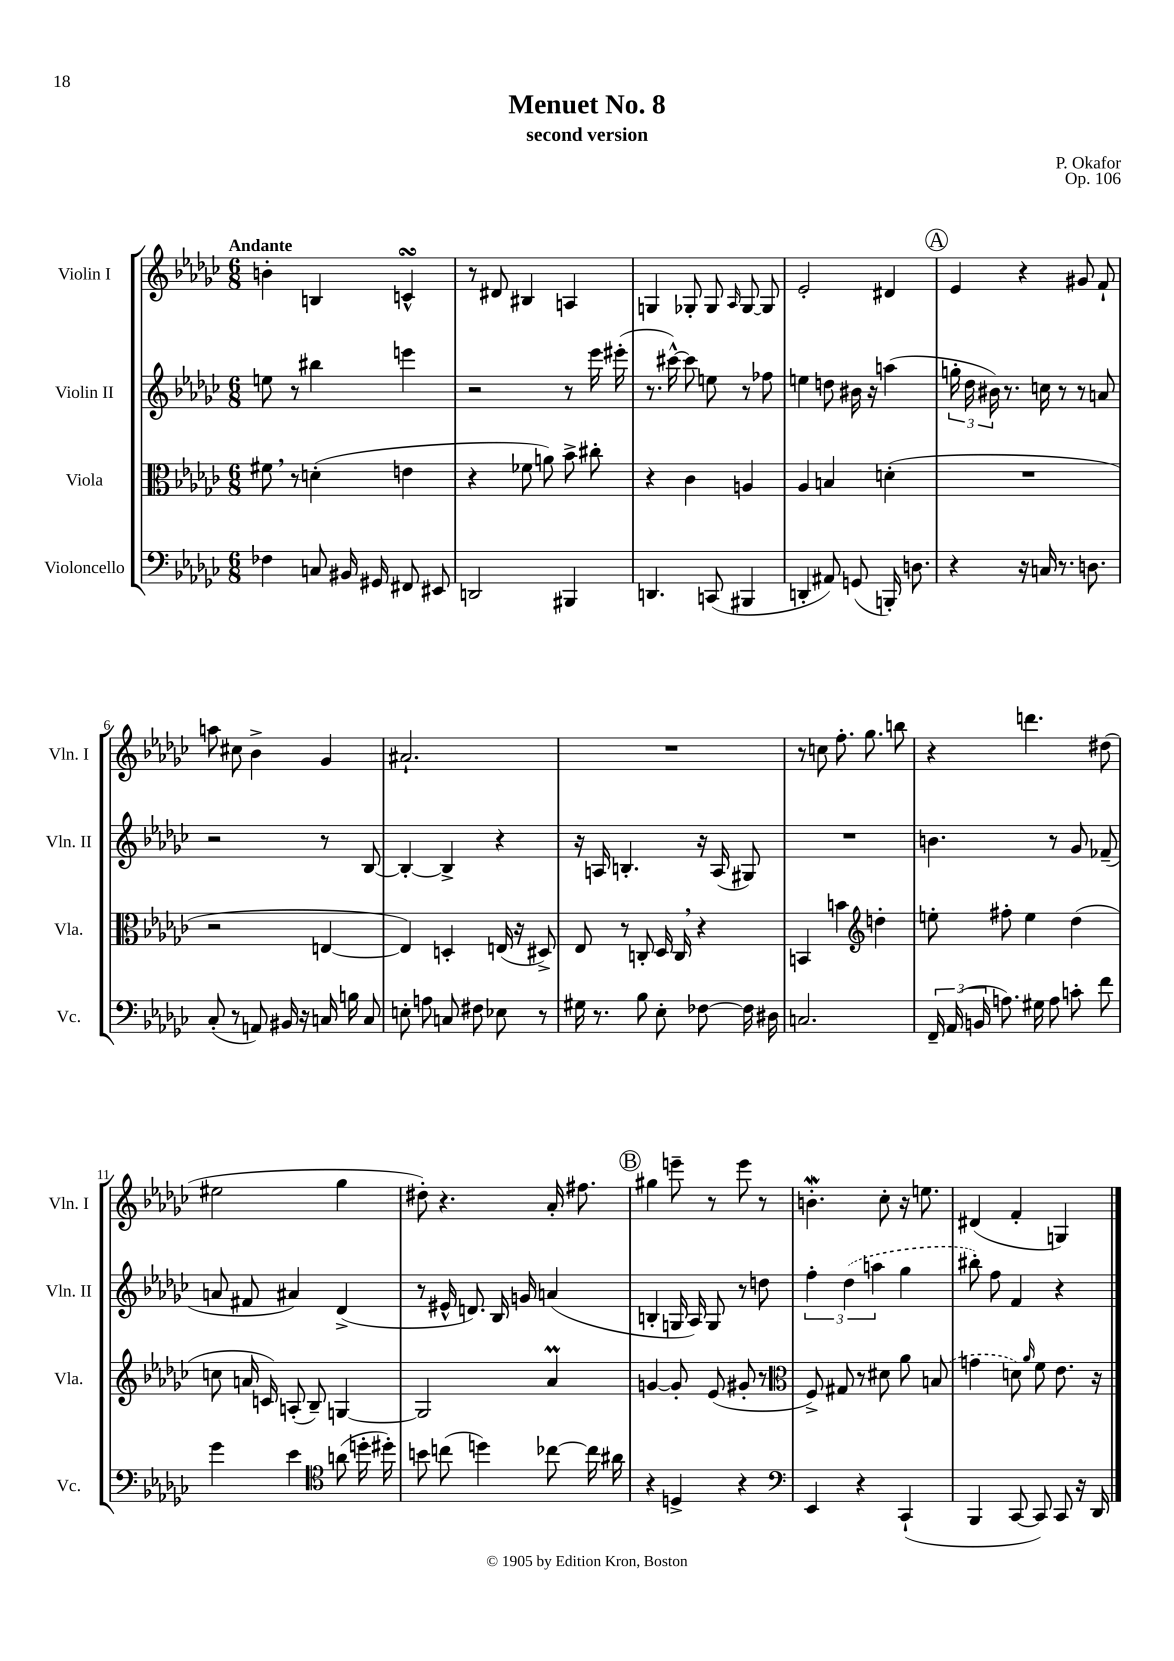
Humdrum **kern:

**kern	**kern	**kern	**kern
*staff4	*staff3	*staff2	*staff1
*clefF4	*clefC3	*clefG2	*clefG2
*k[b-e-a-d-g-c-]	*k[b-e-a-d-g-c-]	*k[b-e-a-d-g-c-]	*k[b-e-a-d-g-c-]
*M6/8	*M6/8	*M6/8	*M6/8
4F-	8f#	8ee	4b'
.	8r	8r	.
8C	(4d'	4bb#	4B
16BB#	.	.	.
16GG#	.	.	.
8FF#	4e	4eee	4c^^
8EE#	.	.	.
=	=	=	=
2DD	4r	2r	8r
.	.	.	8d#
.	8f-	.	4B#
.	8a)	.	.
4BBB#	8b-^	8r	4A
.	8cc#'	16eee-	.
.	.	(16eee#'	.
=	=	=	=
4.DD	4r	8.r	4G
.	.	[16ccc#^^)	.
.	4c-	8ccc#]	8G-'
(8CC	.	8ee	8G-
.	.	.	16qqA-
4BBB#	4A	8r	[8G-
.	.	8ff-	8G-]
=	=	=	=
4DD'	4A-	4ee	2e-'
8AA#)	4B	8dd	.
(8GG	.	16b#	.
.	.	16r	.
16BBB')	(4d'	(4aa	4d#
8.D	.	.	.
=	=	=	=
4r	2.r	24gg'	4e-
.	.	24dd-	.
.	.	24b#)	.
.	.	8.r	.
16r	.	.	4r
16C	.	16cc	.
8.r	.	8r	.
.	.	8r	8g#
8.D	.	.	.
.	.	8a	8f`
=	=	=	=
(8C-'	2r	2r	8aa
8r	.	.	8cc#
8AA)	.	.	4b-^
16BB#	.	.	.
16r	.	.	.
16C	[4E	8r	4g-
16B	.	.	.
8C	.	[8B-	.
=	=	=	=
8E'	4E])	4B-'_	2.a#`
8A	.	.	.
8C	4D'	4B-^]	.
8F#	.	.	.
8E-	(16E	4r	.
.	16r	.	.
8r	8D#^)	.	.
=	=	=	=
16G#	8E-	16r	2.r
8.r	.	16A	.
.	8r	4.B'	.
8B-	8C'	.	.
8E-'	16D-	.	.
.	16C	.	.
[8F-	4r	16r	.
.	.	(16A	.
16F-]	.	8G#)	.
16D#	.	.	.
=	=	=	=
2.C	4BB	2.r	8r
.	.	.	8cc
.	4b	.	8.ff'
.	.	.	8.gg-
*	*clefG2	*	*
.	4dd'	.	.
.	.	.	8bb
=	=	=	=
24FF~	8ee'	4.b	4r
(24AA-	.	.	.
24BB	.	.	.
8.A)	8ff#'	.	.
.	4ee	.	4.ddd
16G#	.	.	.
8A	.	8r	.
8c'	(4dd-	8g-	.
8f	.	(8f-~	(8dd#
=	=	=	=
4g-	8cc	8a	2ee#
.	16a	8f#	.
.	16c)	.	.
4e-	(8A'	4a#)	.
.	8B-~)	.	.
*clefC4	*	*	*
(8a	[4G	(4d-^	4gg-
16dd'	.	.	.
16dd#')	.	.	.
=	=	=	=
8b	2G]	8r	8dd#')
(8cc	.	16e#^^	4.r
.	.	8.d)	.
4dd)	.	.	.
.	.	16B-	.
.	.	16g	.
[8cc-	4a-	(4a	16a-'
.	.	.	8.ff#
16cc-]	.	.	.
16a#	.	.	.
=	=	=	=
4r	[4g	4B'	4gg#
4D^	8g']	16G	8eee~
.	.	16A-)	.
.	(8e-	8G	8r
4r	8g#'	8r	8eee
.	8r	8dd	8r
=	=	=	=
*clefF4	*clefC3	*	*
4EE-	8F^)	6ff'	4.b'
.	8G#	.	.
.	.	(6dd-	.
4r	8r	.	.
.	.	6aa	.
.	8d#	.	8cc-'
(4CC-`	8a-	4gg-	16r
.	.	.	8.ee
.	(8B	.	.
=	=	=	=
4BBB-	4g	8bb#')	(4d#
.	.	8ff	.
[8CC-	8d)	4f	4f'
.	16qqa-	.	.
8CC-])	8f	.	.
8CC-	8.e-	4r	4G)
16r	.	.	.
16DD-	16r	.	.
==	==	==	==
*-	*-	*-	*-
